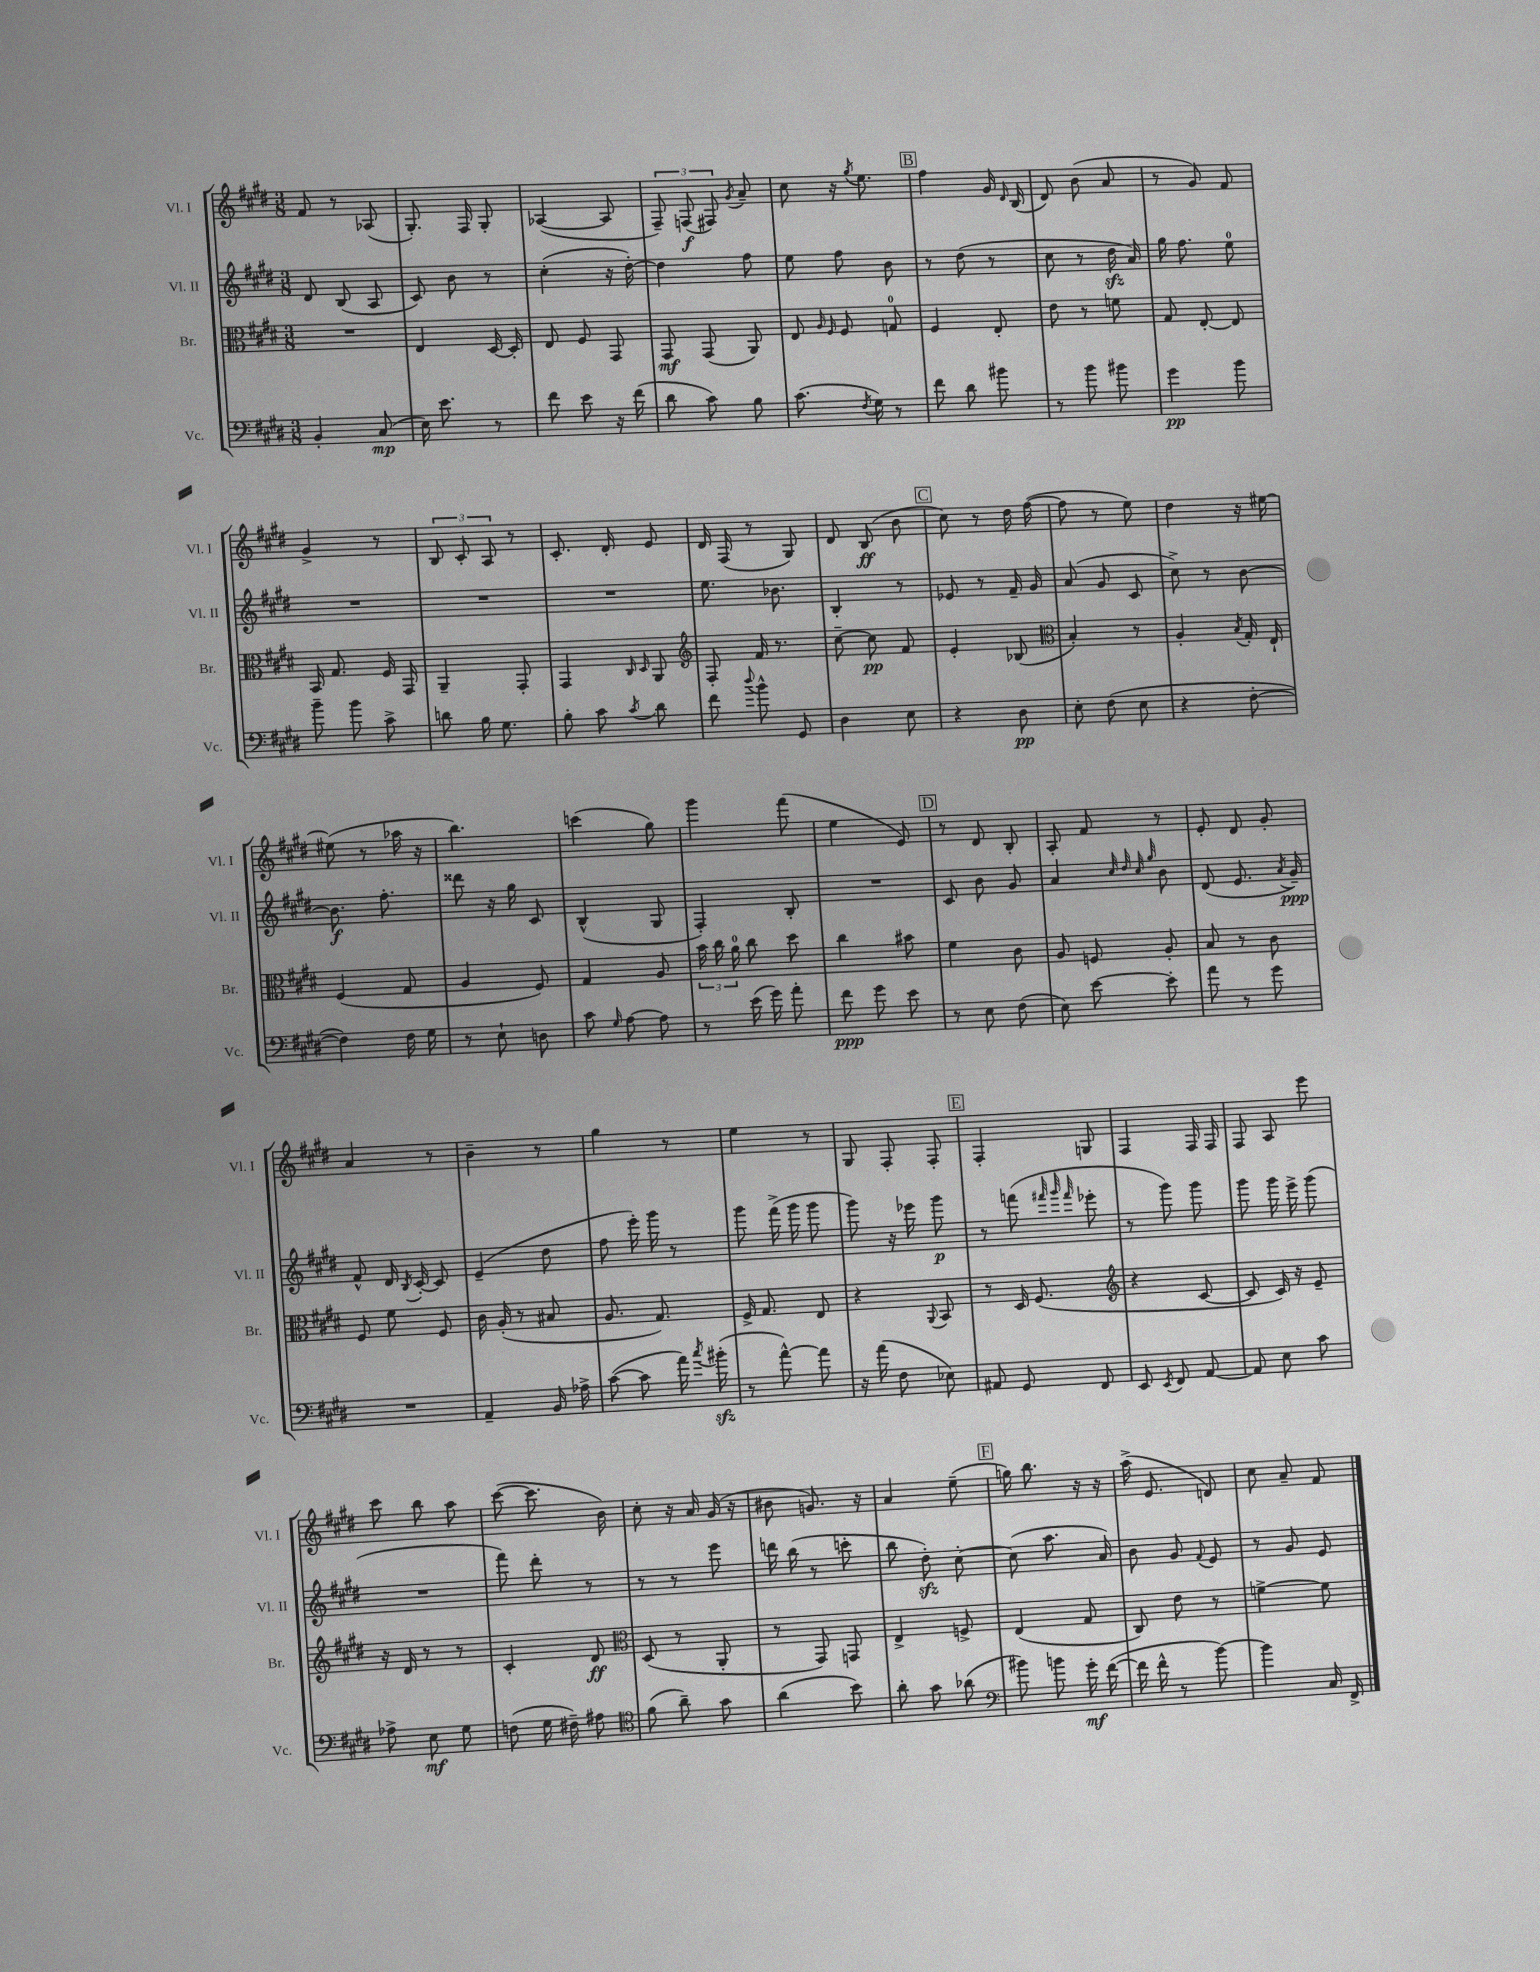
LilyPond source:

<<
\new StaffGroup <<
\new Staff = "s0" \with { instrumentName = "Vl. I" shortInstrumentName = "Vl. I" } {
    \clef treble \key e \major \numericTimeSignature \time 3/8
    \autoBeamOff fis'8 r8 aes8( |
    gis8.-.) fis16 gis8-. |
    aes4~( aes8 |
    \tuplet 3/2 { fis8--) f8\f( fis8) } \acciaccatura { gis'8 } a'8-- |
    cis''8 r16 \acciaccatura { gis''8 } e''8. |
    \mark \markup { \box "B" } fis''4 gis'16 \grace { dis'16 } b16( |
    dis'8) b'8( a'8 |
    r8 gis'8) fis'8 |
    gis'4-> r8 |
    \tuplet 3/2 { b8 cis'8-. a8 } r8 |
    cis'8.-. dis'16-. e'8 |
    dis'16 fis16( r8 gis8) |
    dis'8 b8\ff( b'8 |
    \mark \markup { \box "C" } cis''8) r8 dis''16 fis''16~( |
    fis''8 r8 e''8) |
    dis''4 r16 eis''16~ |
    eis''8( r8 aes''16 r16 |
    b''4.) |
    c'''4( gis''8) |
    gis'''4 fis'''8( |
    e''4 e'8) |
    \mark \markup { \box "D" } r8 dis'8 b8-. |
    a8-. fis'8 r8 |
    e'8-. dis'8 gis'8-. |
    a'4 r8 |
    b'4-- r8 |
    gis''4 r8 |
    e''4 r8 |
    gis8 fis8-. fis8-. |
    \mark \markup { \box "E" } fis4-. g8 |
    fis4 fis16 fis16 |
    fis8 a8 e'''8 |
    cis'''8 b''8 a''8 |
    cis'''8~( cis'''8. b'16) |
    cis''8-. r16 a'16 gis'16( r16 |
    bis'8 g'8.) r16 |
    a'4 e''8--( |
    \mark \markup { \box "F" } g''16) b''8. r16 r16 |
    a''16->( e'8. d'8) |
    cis''8 a'8-- fis'8 \bar "|." |
}
\new Staff = "s1" \with { instrumentName = "Vl. II" shortInstrumentName = "Vl. II" } {
    \clef treble \key e \major \numericTimeSignature \time 3/8
    \autoBeamOff dis'8 b8( a8 |
    cis'8) b'8 r8 |
    cis''4-.( r16 dis''16~-.) |
    dis''4 fis''8 |
    e''8 fis''8 b'8 |
    \mark \markup { \box "B" } r8 dis''8( r8 |
    cis''8 r8 dis''16\sfz a'16) |
    gis''16 fis''8. e''8-0 |
    R4. |
    R4. |
    R4. |
    e''8. bes'8. |
    b4-. r8 |
    \mark \markup { \box "C" } ees'8 r8 fis'16-- gis'16 |
    a'8( gis'8 cis'8 |
    cis''8->) r8 b'8~ |
    b'8.\f fis''8.-. |
    disis'''8 r16 gis''16 cis'8 |
    b4-^( gis8 |
    fis4-.) b8-. |
    R4. |
    \mark \markup { \box "D" } cis'8 b'8 gis'8 |
    a'4 \grace { cis''32 dis''32 cis''32 gis''32 } b'8 |
    dis'8( e'8. \acciaccatura { a'8 } gis'16--\ppp) |
    fis'8-^ dis'16 \acciaccatura { b8 } cis'16~-. cis'8 |
    e'4--( dis''8 |
    fis''8 e'''16-.) gis'''16 r8 |
    gis'''8 fis'''16->( gis'''16 gis'''8 |
    gis'''8) r16 ees'''16 gis'''8\p |
    \mark \markup { \box "E" } r8 f'''8( \grace { fis'''32 gis'''32 fis'''32 } ees'''8-. |
    r8 gis'''8) gis'''8 |
    gis'''8 gis'''16 e'''16-> gis'''8( |
    R4. |
    fis'''8) dis'''8-. r8 |
    r8 r8 e'''8 |
    d'''16 b''16( r8 c'''8-. |
    b''8 dis''8-.\sfz) cis''8~-. |
    \mark \markup { \box "F" } cis''8( a''8. a'16) |
    b'8 gis'8 \appoggiatura { fis'8 } e'8 |
    r8 gis'8 e'8 \bar "|." |
}
\new Staff = "s2" \with { instrumentName = "Br." shortInstrumentName = "Br." } {
    \clef alto \key e \major \numericTimeSignature \time 3/8
    \autoBeamOff R4. |
    e4 dis16~ dis16-. |
    e8 fis8 gis,8 |
    gis,8\mf gis,8( a,8) |
    e8 \grace { a16 fis16 } fis8 g8-0 |
    \mark \markup { \box "B" } fis4 e8-. |
    e'8 r8 f'8 |
    gis8 e8~-. e8 |
    b,16 gis8. fis16 gis,16 |
    a,4-- gis,8-. |
    gis,4 \grace { cis16 dis16 } a,8 |
    \clef treble fis8-. fis'16 r8. |
    cis''8~-- cis''8\pp fis'8 |
    \mark \markup { \box "C" } e'4-. bes8( |
    \clef alto b4-.) r8 |
    a4-. \acciaccatura { b8 } gis16-. e16-! |
    fis4( gis8 |
    a4 fis8) |
    gis4 a8 |
    \tuplet 3/2 { b'16 cis''16 a'16-0 } cis''8 dis''8 |
    cis''4 bis'8 |
    \mark \markup { \box "D" } fis'4 cis'8 |
    a8 f8 a8-. |
    b8 r8 cis'8 |
    fis8 fis'8 fis8 |
    cis'16 a16-.( r8 bis8 |
    a8. gis8.) |
    fis16-> gis8. e8 |
    r4 \appoggiatura { a,8 } b,8 |
    \mark \markup { \box "E" } r8 dis16 fis8.( |
    \clef treble r4 cis'8~ |
    cis'8 cis'16) r16 e'8-- |
    r16 dis'16 r8 r8 |
    cis'4-. dis'8\ff |
    \clef alto dis8( r8 a,8-. |
    r8 gis,8) g,8 |
    e4-> f8-> |
    \mark \markup { \box "F" } e4( gis8 |
    cis8) e'8 r8 |
    f'4~-> f'8 \bar "|." |
}
\new Staff = "s3" \with { instrumentName = "Vc." shortInstrumentName = "Vc." } {
    \clef bass \key e \major \numericTimeSignature \time 3/8
    \autoBeamOff b,4-. cis8\mp( |
    e16) e'8. r8 |
    fis'8 e'8 r16 fis'16( |
    dis'8 cis'8) b8 |
    cis'8.( \acciaccatura { fis8 } gis16) r8 |
    \mark \markup { \box "B" } fis'8 dis'8 bis'8 |
    r8 b'8 bis'8 |
    gis'4\pp b'8 |
    b'8-- b'8 cis'8-> |
    d'8 b16 gis8. |
    b8-. cis'8 \acciaccatura { cis'8 } dis'8 |
    fis'8 \appoggiatura { dis''8 } b'8-^ gis,8 |
    dis4 e8 |
    \mark \markup { \box "C" } r4 dis8\pp |
    e8-. fis8( e8 |
    r4 fis8~-. |
    fis4) fis16 gis16 |
    r8 e8-! d8 |
    cis'8 \grace { gis16 } a8~ a8 |
    r8 e'16( gis'16) a'8-. |
    fis'8\ppp gis'8 e'8 |
    \mark \markup { \box "D" } r8 e8 fis8( |
    e8) e'8~ e'8-. |
    a'8 r8 gis'8 |
    R4. |
    a,4-- b,16 aes16-> |
    cis'8~( cis'8 a'16) \acciaccatura { cis''8 } bis'16-.\sfz( |
    r8 a'8~-^) a'8 |
    r16 a'16( fis8 ees8) |
    \mark \markup { \box "E" } ais,8 gis,8 fis,8 |
    e,8 \acciaccatura { e,8 } fis,8 a,8~ |
    a,8 e8 cis'8 |
    aes8-> e8\mf gis8 |
    f8( gis16 fis16--) ais8 |
    \clef tenor fis'8( a'8--) gis'8 |
    a'4( b'8) |
    a'8-. gis'8 aes'8( |
    \mark \markup { \box "F" } \clef bass bis'8) b'8 gis'16-.\mf fis'16~( |
    fis'16 fis'16-^ r8 b'8~) |
    b'4 cis16 fis,16-> \bar "|." |
}
>>
>>
\layout { \context { \Score \remove "Bar_number_engraver" } }
